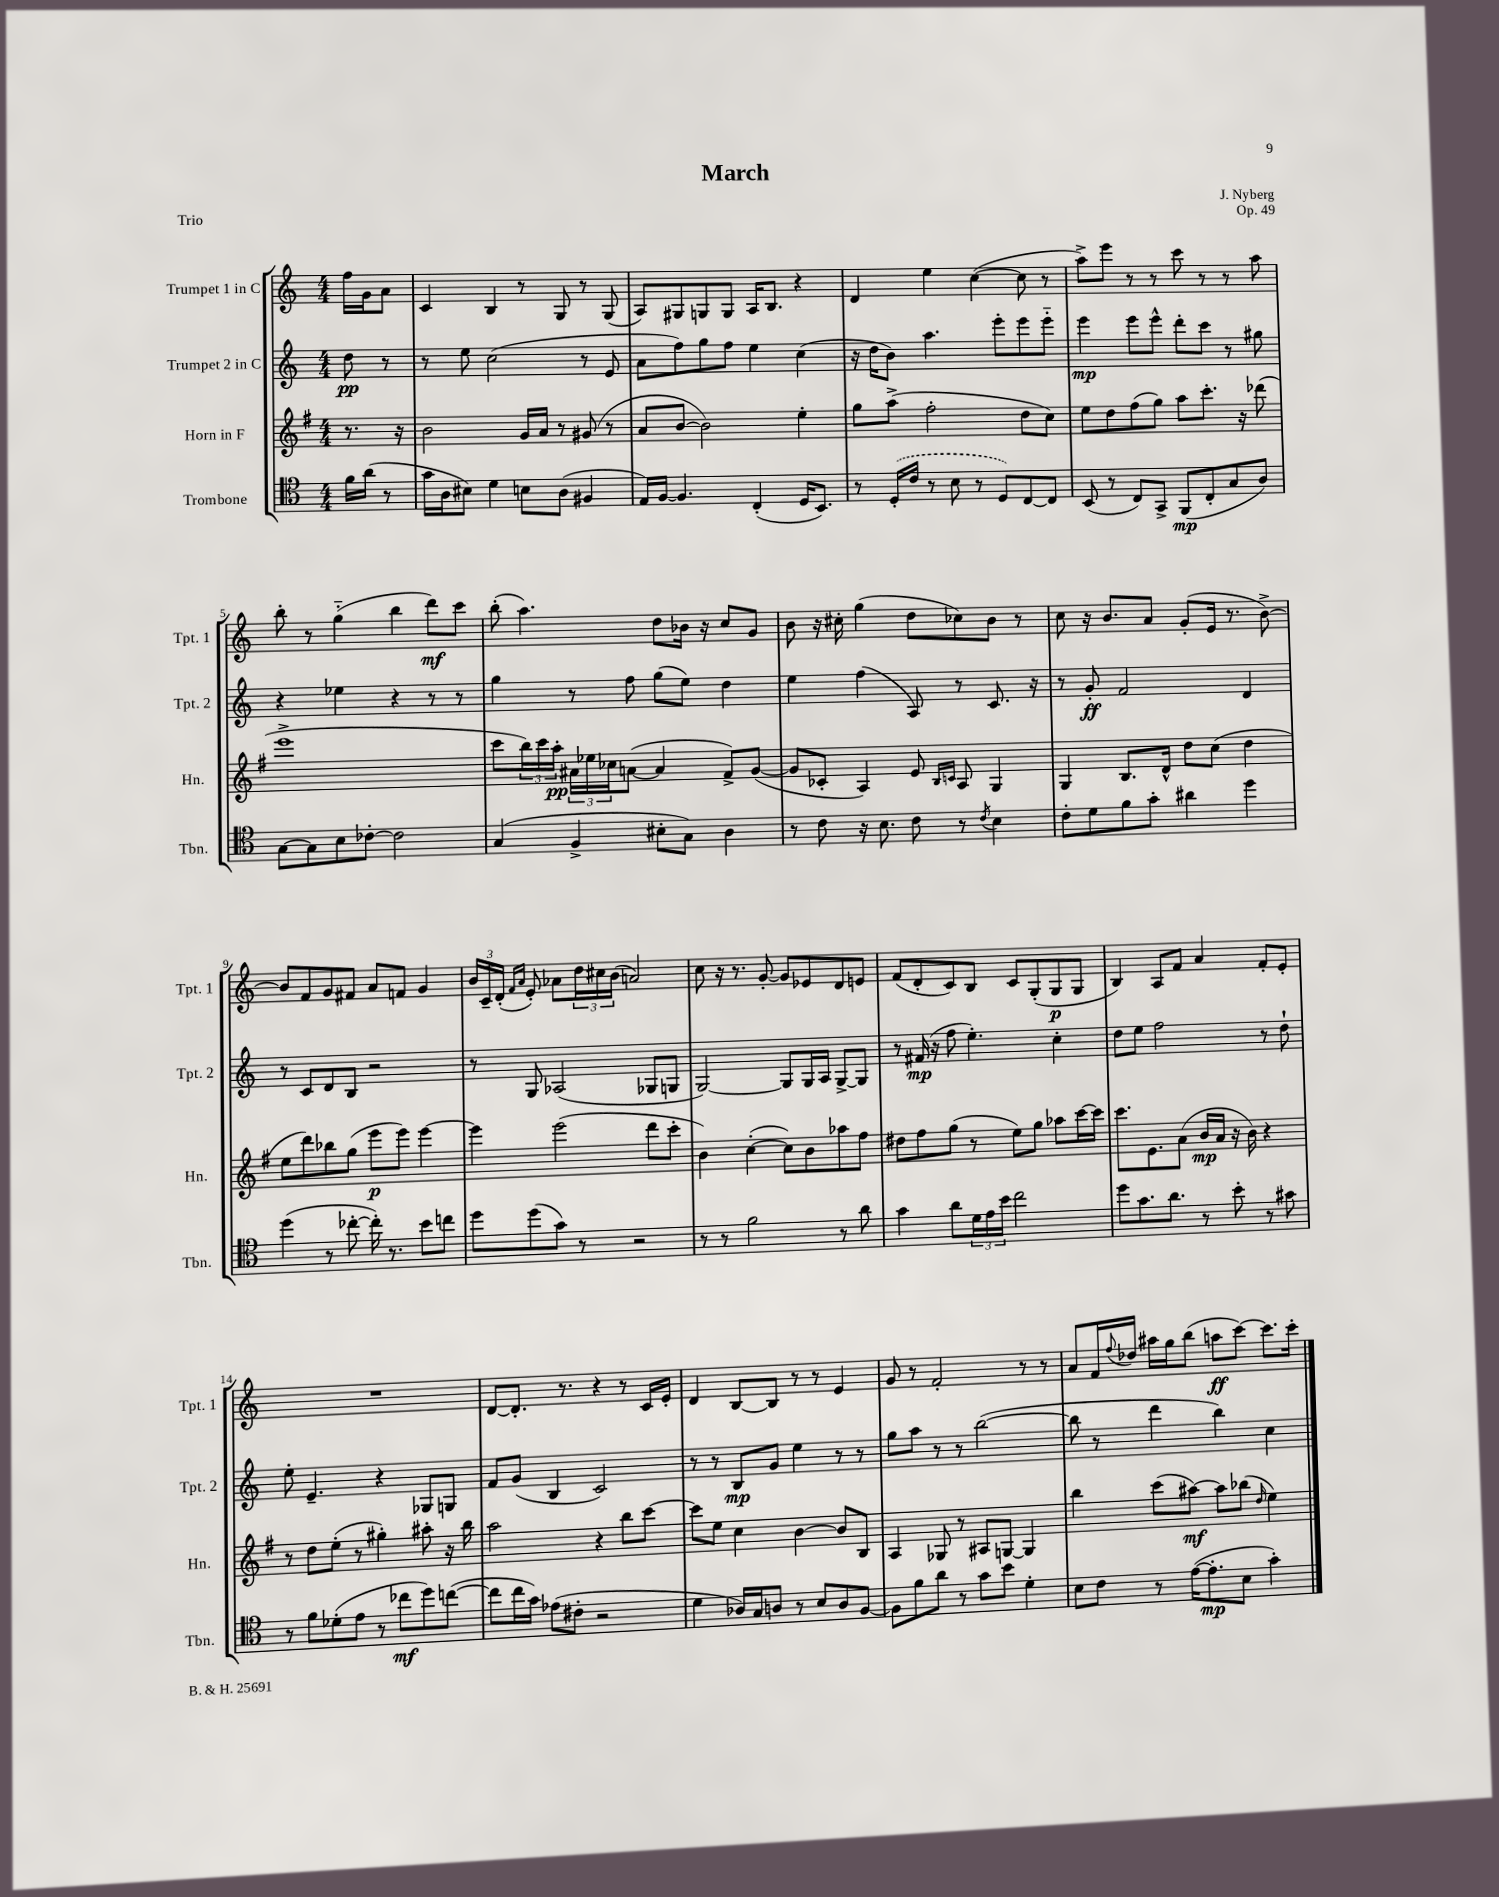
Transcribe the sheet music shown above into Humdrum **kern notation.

**kern	**dynam	**kern	**dynam	**kern	**dynam	**kern	**dynam
*part4	*part4	*part3	*part3	*part2	*part2	*part1	*part1
*staff4	*staff4	*staff3	*staff3	*staff2	*staff2	*staff1	*staff1
*I"Trombone	*	*I"Horn in F	*	*I"Trumpet 2 in C	*	*I"Trumpet 1 in C	*
*I'Tbn.	*	*I'Hn.	*	*I'Tpt. 2	*	*I'Tpt. 1	*
*clefC4	*	*clefG2	*	*clefG2	*	*clefG2	*
*k[]	*	*k[f#]	*	*k[]	*	*k[]	*
*M4/4	*	*M4/4	*	*M4/4	*	*M4/4	*
=	=	=	=	=	=	=	=
16f\LL	.	8.r	.	8dd\	pp	16ff\LL	.
(16a\JJ	.	.	.	.	.	16g\J	.
8r	.	.	.	8r	.	8a\J	.
.	.	16r	.	.	.	.	.
=1	=1	=1	=1	=1	=1	=1	=1
16g\LL	.	2b\	.	8r	.	4c/	.
16A\J	.	.	.	.	.	.	.
8B#X\J)	.	.	.	8ee\	.	.	.
4d\	.	.	.	(2cc\	.	4B/	.
8Bn\L	.	16g/LL	.	.	.	8r	.
.	.	16a/JJ	.	.	.	.	.
(8A\J	.	8r	.	.	.	8G/	.
4F#X/	.	(8g#X/	.	8r	.	8r	.
.	.	8r	.	8e/	.	(8G/	.
=2	=2	=2	=2	=2	=2	=2	=2
16E/LL)	.	8a/L	.	8a\L	.	8A/L)	.
[16F/JJ	.	.	.	.	.	.	.
4.F/]	.	[8b/J	.	8ff\)	.	8G#X/	.
.	.	2b\])	.	8gg\	.	8Gn/	.
.	.	.	.	8ff\J	.	8G/J	.
(4C'/	.	.	.	4ee\	.	16A/KL	.
.	.	.	.	.	.	8.B/J	.
16D/KL	.	4ee'\	.	(4cc\	.	4r	.
8.BB/J)	.	.	.	.	.	.	.
=3	=3	=3	=3	=3	=3	=3	=3
8r	.	8gg\L	.	16r	.	4d/	.
.	.	.	.	16dd\KL	.	.	.
(16D'/LL	.	(8aa^\J	.	8b\J)	.	.	.
16c/JJ	.	.	.	.	.	.	.
8r	.	2ff#'\	.	4.aa\	.	4ee\	.
8B\	.	.	.	.	.	.	.
8r	.	.	.	.	.	([4cc\	.
8D/L)	.	.	.	8eee'\L	.	.	.
[8C/	.	8dd\L	.	8eee\	.	8cc\]	.
8C/J]	.	8cc\J)	.	8eee\J	.	8r	.
=4	=4	=4	=4	=4	=4	=4	=4
(8BB/	.	8ee\L	.	4eee\	mp	8aa^\L)	.
8r	.	8dd\	.	.	.	8eee\J	.
8C/L)	.	(8ff#\	.	8eee\L	.	8r	.
8GG^/J	.	8gg\J)	.	8eee^^\J	.	8r	.
(8FF/L	mp	8aa\L	.	8ddd'\L	.	8ccc\	.
8C'/	.	8.ccc'\J	.	8ccc\J	.	8r	.
8G/	.	.	.	8r	.	8r	.
.	.	16r	.	.	.	.	.
8A/J)	.	(8ddd-X\	.	8gg#X\	.	8aa\	.
!!LO:LB:g=z
=5	=5	=5	=5	=5	=5	=5	=5
[8G\L	.	1eee^	.	4r	.	8bb'\	.
8G\]	.	.	.	.	.	8r	.
8B\	.	.	.	4ee-X\	.	(4gg\	.
[8c-X'\J	.	.	.	.	.	.	.
2c-\]	.	.	.	4r	.	4bb\	.
.	.	.	.	8r	.	8ddd\L)	mf
.	.	.	.	8r	.	8ccc\J	.
=6	=6	=6	=6	=6	=6	=6	=6
(4G/	.	8ccc\L	.	4gg\	.	(8bb'\	.
.	.	24bb\L)	.	.	.	4.aa\)	.
.	.	24ccc\	.	.	.	.	.
.	.	24aa'\JJ	pp	.	.	.	.
4F^/	.	24a#X\LL	.	8r	.	.	.
.	.	24ee-X\	.	.	.	.	.
.	.	24cc-X\J	.	.	.	.	.
.	.	([8an\J	.	8ff\	.	.	.
8B#X'\L	.	4a/]	.	(8gg\L	.	8dd\L	.
8G\J)	.	.	.	8ee\J)	.	16b-X\Jk	.
.	.	.	.	.	.	16r	.
4A\	.	8f#^/L)	.	4dd\	.	8cc/L	.
.	.	([8g/J	.	.	.	8g/J	.
=7	=7	=7	=7	=7	=7	=7	=7
8r	.	8g/L]	.	4ee\	.	8b\	.
8c\	.	8c-X'/J	.	.	.	16r	.
.	.	.	.	.	.	16cc#X'\	.
16r	.	4A/)	.	(4ff\	.	(4gg\	.
8.B\	.	.	.	.	.	.	.
8c\	.	8e/	.	8A/)	.	8dd\L	.
.	.	16qqB/LL	.	.	.	.	.
.	.	16qqcn/JJ	.	.	.	.	.
8r	.	8A/	.	8r	.	8cc-X\)	.
8qc/	.	.	.	.	.	.	.
4B\	.	4G/	.	8.c/	.	8b\J	.
.	.	.	.	.	.	8r	.
.	.	.	.	16r	.	.	.
=8	=8	=8	=8	=8	=8	=8	=8
8c'\L	.	4G/	.	8r	.	8cc\	.
8d\	.	.	.	8g'/	ff	16r	.
.	.	.	.	.	.	8.b/L	.
8f\	.	8.B/L	.	2f/	.	.	.
8g'\J	.	.	.	.	.	8a/J	.
.	.	16d^^/Jk	.	.	.	.	.
4a#X\	.	8dd\L	.	.	.	(8g'/L	.
.	.	(8cc\J	.	.	.	16e/Jk	.
.	.	.	.	.	.	8.r	.
4dd\	.	4dd\	.	4d/	.	.	.
.	.	.	.	.	.	[8b^\)	.
!!LO:LB:g=z
=9	=9	=9	=9	=9	=9	=9	=9
(4dd\	.	8ee\L	.	8r	.	8b/L]	.
.	.	8ddd\)	.	8c/L	.	8f/	.
8r	.	8bb-X\	.	8d/	.	8g/	.
[8cc-X'\	.	(8gg\J	.	8B/J	.	8f#X/J	.
16cc-'\])	.	8eee\L	p	2r	.	8a/L	.
8.r	.	.	.	.	.	.	.
.	.	8eee\J)	.	.	.	8fn/J	.
8b\L	.	[4eee\	.	.	.	4g/	.
8ccn\J	.	.	.	.	.	.	.
=10	=10	=10	=10	=10	=10	=10	=10
8dd\L	.	4eee\]	.	8r	.	24b/LL	.
.	.	.	.	.	.	24c~/	.
.	.	.	.	.	.	(24d'/JJ	.
.	.	.	.	.	.	16qqf/LL	.
.	.	.	.	.	.	16qqa/JJ	.
(8dd\	.	.	.	8G/	.	8e'/)	.
8g\J)	.	(2eee\	.	(2A-X/	.	8a-X\L	.
8r	.	.	.	.	.	24dd\L	.
.	.	.	.	.	.	24cc#X\	.
.	.	.	.	.	.	(24b\JJ	.
2r	.	.	.	.	.	2an/)	.
.	.	8ddd\L	.	8G-X/L	.	.	.
.	.	8ccc'\J	.	8Gn/J	.	.	.
=11	=11	=11	=11	=11	=11	=11	=11
8r	.	4b\)	.	[2G/)	.	8cc\	.
8r	.	.	.	.	.	16r	.
.	.	.	.	.	.	8.r	.
2f\	.	([4cc'\	.	.	.	.	.
.	.	.	.	.	.	[8g'/	.
.	.	8cc\L])	.	8G/L]	.	8g/L]	.
.	.	8b\	.	16G/L	.	8e-X/	.
.	.	.	.	16A/JJ	.	.	.
8r	.	8aa-X\	.	[8G^/L	.	8d/	.
8a\	.	8ff#\J	.	8G/J]	.	8en/J	.
=12	=12	=12	=12	=12	=12	=12	=12
4g\	.	8dd#X\L	.	8r	.	(8f/L	.
.	.	8ff#\	.	(16f#X/	mp	8d'/	.
.	.	.	.	16r	.	.	.
8a\L	.	(8gg\J	.	8ff\	.	8c/)	.
24d\L	.	8r	.	4.ee'\)	.	8B/J	.
24e\	.	.	.	.	.	.	.
24b\JJ	.	.	.	.	.	.	.
2cc\	.	8ee\L)	.	.	.	8c/L	.
.	.	8gg\J	.	.	.	(8G'/	.
.	.	8aa-X\L	.	4cc'\	.	8G/	p
.	.	[16ccc\L	.	.	.	8G/J	.
.	.	16ccc\JJ]	.	.	.	.	.
=13	=13	=13	=13	=13	=13	=13	=13
8dd\L	.	8.ccc\L	.	8dd\L	.	4B/)	.
8.g\	.	.	.	8ee\J	.	.	.
.	.	8.e\	.	.	.	.	.
.	.	.	.	2ff\	.	8A/L	.
8.a\J	.	.	.	.	.	.	.
.	.	(8a\J	.	.	.	8f/J	.
8r	.	16b/LL	mp	.	.	4a/	.
.	.	16a/JJ	.	.	.	.	.
8b'\	.	16r	.	.	.	.	.
.	.	16b\)	.	.	.	.	.
8r	.	4r	.	8r	.	8f'/L	.
8g#X\	.	.	.	8dd`\	.	8e'/J	.
!!LO:LB:g=z
=14	=14	=14	=14	=14	=14	=14	=14
8r	.	8r	.	8ee'\	.	1r	.
8f\L	.	8dd\L	.	4.e~/	.	.	.
(8d-X'\	.	(8ee'\J	.	.	.	.	.
8e\J	.	8r	.	.	.	.	.
8r	.	4gg#X'\)	.	4r	.	.	.
8cc-X\L	mf	.	.	.	.	.	.
8dd\)	.	8aa#X'\	.	8G-X/L	.	.	.
([8ccn\J	.	16r	.	8Gn/J	.	.	.
.	.	16bb\	.	.	.	.	.
=15	=15	=15	=15	=15	=15	=15	=15
8cc\L]	.	2aa\	.	8f/L	.	[8d/L	.
16cc\L	.	.	.	(8g/J	.	8.d'/J]	.
16g\JJ)	.	.	.	.	.	.	.
(8e-X\L	.	.	.	4B/	.	.	.
.	.	.	.	.	.	8.r	.
8c#X'\J	.	.	.	.	.	.	.
2r	.	4r	.	2c/)	.	4r	.
.	.	8bb\L	.	.	.	8r	.
.	.	[8ccc\J	.	.	.	16c/LL	.
.	.	.	.	.	.	16e'/JJ	.
=16	=16	=16	=16	=16	=16	=16	=16
4d\	.	8ccc\L]	.	8r	.	4d/	.
.	.	8ee\J	.	8r	.	.	.
16A-X/LL)	.	4cc\	.	8B/L	mp	[8B/L	.
16G/J	.	.	.	.	.	.	.
8An/J	.	.	.	8g/J	.	8B/J]	.
8r	.	[4b\	.	4ee\	.	8r	.
8B/L	.	.	.	.	.	8r	.
8A/	.	8b/L]	.	8r	.	4e/	.
[8F/J	.	8B/J	.	8r	.	.	.
=17	=17	=17	=17	=17	=17	=17	=17
8F\L]	.	4A/	.	8gg\L	.	8g/	.
8f\	.	.	.	8aa\J	.	8r	.
8a\J	.	8G-X/	.	8r	.	2f'/	.
8r	.	8r	.	8r	.	.	.
8g\L	.	8A#X/L	.	([2bb\	.	.	.
8b\J	.	[8Gn/J	.	.	.	.	.
4d'\	.	4G/]	.	.	.	8r	.
.	.	.	.	.	.	8r	.
=18	=18	=18	=18	=18	=18	=18	=18
8B\L	.	4bb\	.	8bb\]	.	8a/L	.
8c\J	.	.	.	8r	.	16f/L	.
.	.	.	.	.	.	8qqff/	.
.	.	.	.	.	.	16dd-X/JJ	.
8r	.	(8ccc\L	.	4ddd\	.	16aa#X\LL	.
.	.	.	.	.	.	16gg\J	.
([16e\KL	.	[8aa#X\J)	mf	.	.	(8bb\J	.
8.e'\]	mp	.	.	.	.	.	.
.	.	8aa#\L]	.	4bb\)	.	8aan\L	ff
8B\J	.	(8bb-X\J	.	.	.	[8ccc\J)	.
.	.	16qqdd/	.	.	.	.	.
4g'\)	.	4ee\)	.	4cc\	.	8.ccc\L]	.
.	.	.	.	.	.	16ccc'\Jk	.
==	==	==	==	==	==	==	==
*-	*-	*-	*-	*-	*-	*-	*-
